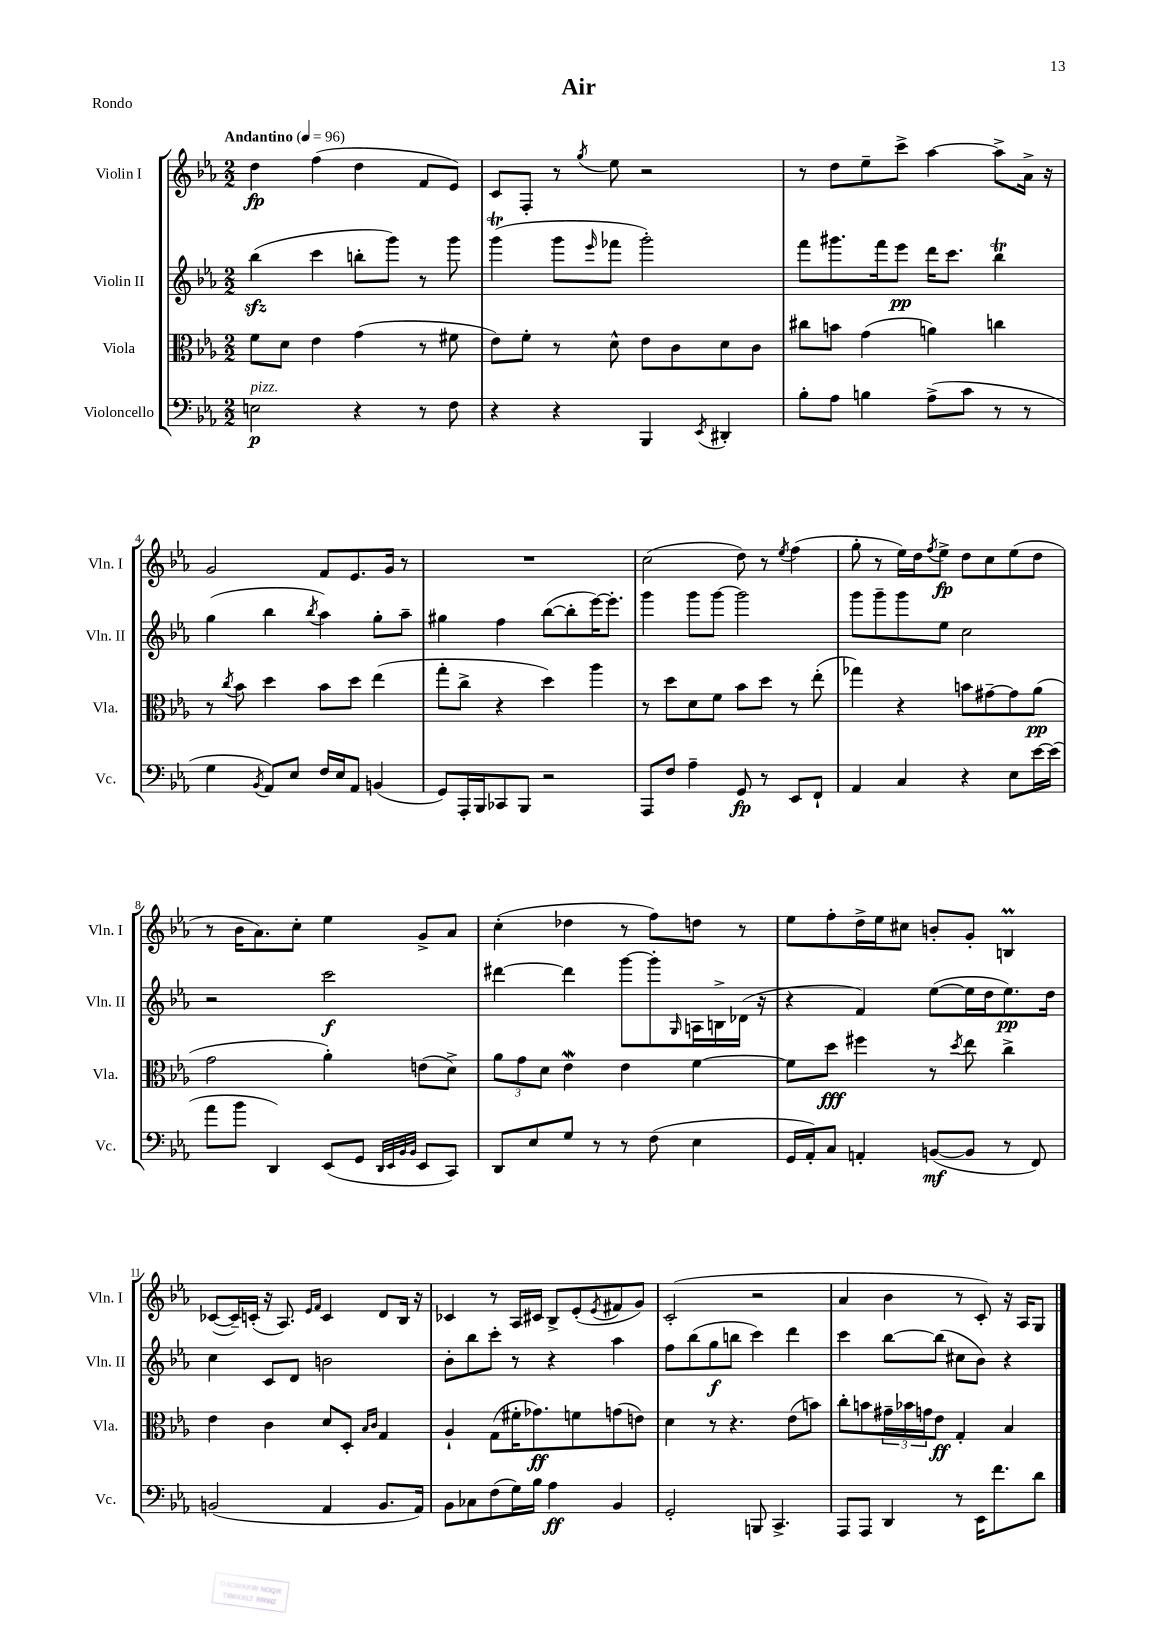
\header { title = "Air" piece = "Rondo" }
<<
\new StaffGroup <<
\new Staff = "s0" \with { instrumentName = "Violin I" shortInstrumentName = "Vln. I" } {
    \clef treble \key ees \major \numericTimeSignature \time 2/2 \tempo "Andantino" 4 = 96
    d''4\fp f''4( d''4 f'8 ees'8) |
    c'8 f8-. r8 \acciaccatura { g''8 } ees''8 r2 |
    r8 d''8 ees''8-- c'''8-> aes''4~ aes''8-> aes'16-> r16 |
    g'2 f'8 ees'8. g'16 r8 |
    R1 |
    c''2( d''8) r8 \acciaccatura { ees''8 } f''4( |
    g''8-. r8 ees''16) d''16 \acciaccatura { f''8 } ees''8->\fp d''8 c''8 ees''8( d''8 |
    r8 bes'16 aes'8.) c''8-. ees''4 g'8-> aes'8 |
    c''4-.( des''4 r8 f''8) d''8 r8 |
    ees''8 f''8-. d''16-> ees''16 cis''8 b'8-. g'8-. b4\prall |
    ces'8~( ces'16--) c'16-.( r16 aes8.) \grace { ees'16 f'16 } c'4 d'8 bes16 r16 |
    ces'4 r8 aes16 cis'16 bes8-> ees'8-.( \acciaccatura { ees'8 } fis'8 g'8) |
    c'2-.( r2 |
    aes'4 bes'4 r8 c'8-.) r16 aes16 g8 \bar "|." |
}
\new Staff = "s1" \with { instrumentName = "Violin II" shortInstrumentName = "Vln. II" } {
    \clef treble \key ees \major \numericTimeSignature \time 2/2
    bes''4\sfz( c'''4 b''8-. g'''8) r8 g'''8 |
    g'''4\trill( g'''8 \grace { ees'''16 } fes'''8 g'''2-.) |
    f'''8 gis'''8. f'''16 ees'''8\pp d'''16 c'''8. bes''4\trill |
    g''4( bes''4 \acciaccatura { bes''8 } aes''4) g''8-. aes''8-- |
    gis''4 f''4 bes''8~( bes''8-. ees'''16~) ees'''8.-. |
    g'''4 g'''8 g'''8~ g'''2 |
    g'''8 g'''8-- g'''8 ees''8 c''2 |
    r2 c'''2\f |
    dis'''4~ dis'''4 g'''8~ g'''8-. \grace { g16 } a16 b16-> des'16( r16 |
    r4 f'4) ees''8~( ees''16 d''16 ees''8.\pp) d''16 |
    c''4 c'8 d'8 b'2 |
    bes'8-. bes''8 c'''8-. r8 r4 aes''4 |
    f''8 bes''8( g''8\f b''8 c'''4) d'''4 |
    c'''4 bes''8~ bes''8( cis''8 bes'8) r4 \bar "|." |
}
\new Staff = "s2" \with { instrumentName = "Viola" shortInstrumentName = "Vla." } {
    \clef alto \key ees \major \numericTimeSignature \time 2/2
    f'8 d'8 ees'4 g'4( r8 fis'8 |
    ees'8) f'8-. r8 d'8-^ ees'8 c'8 d'8 c'8 |
    cis''8 b'8 g'4( a'4) c''4 |
    r8 \acciaccatura { c''8 } bes'8 d''4 bes'8 d''8 ees''4( |
    g''8-. c''8-> r4 d''4) aes''4 |
    r8 d''8 d'8 f'8 bes'8 d''8 r8 ees''8-.( |
    ges''4) r4 b'8 gis'8~-- gis'8 aes'8\pp( |
    g'2 aes'4-.) e'8( d'8->) |
    \tuplet 3/2 { aes'8 g'8 d'8 } ees'4\mordent ees'4 f'4~ |
    f'8 d''8\fff fis''4 r8 \acciaccatura { d''8 } ees''8 c''4-> |
    ees'4 c'4 d'8 d8-. \grace { bes16 c'16 } g4 |
    aes4-! g8( fis'16-. ges'8.\ff) f'8 g'8( e'8) |
    d'4 r8 r4. ees'8( b'8) |
    c''8-. b'8 \tuplet 3/2 { gis'16-- bes'16 g'16 } ees'8\ff g4-. bes4 \bar "|." |
}
\new Staff = "s3" \with { instrumentName = "Violoncello" shortInstrumentName = "Vc." } {
    \clef bass \key ees \major \numericTimeSignature \time 2/2
    e2\p^\markup { \italic "pizz." } r4 r8 f8 |
    r4 r4 bes,,4 \acciaccatura { ees,8 } dis,4-. |
    bes8-. aes8 b4 aes8->( c'8 r8 r8 |
    g4 \acciaccatura { bes,8 } aes,8) ees8 f16 ees16 aes,8 b,4( |
    g,8) aes,,16-. bes,,16 ces,8 bes,,8 r2 |
    aes,,8 f8 aes4-- g,8\fp r8 ees,8 f,8-! |
    aes,4 c4 r4 ees8 ees'16~ ees'16( |
    aes'8 bes'8 d,4) ees,8( g,8 \grace { d,32 ees,32 bes,32 bes,32 } ees,8 c,8) |
    d,8 ees8 g8 r8 r8 f8( ees4 |
    g,16 aes,16-.) c8 a,4-. b,8~\mf( b,8 r8 f,8) |
    b,2( aes,4 b,8. aes,16) |
    bes,8 ces8 f8( g16) bes16 aes4\ff bes,4 |
    g,2-. b,,8 c,4.-> |
    aes,,8 aes,,8 d,4 r8 ees,16 f'8. d'8 \bar "|." |
}
>>
>>
